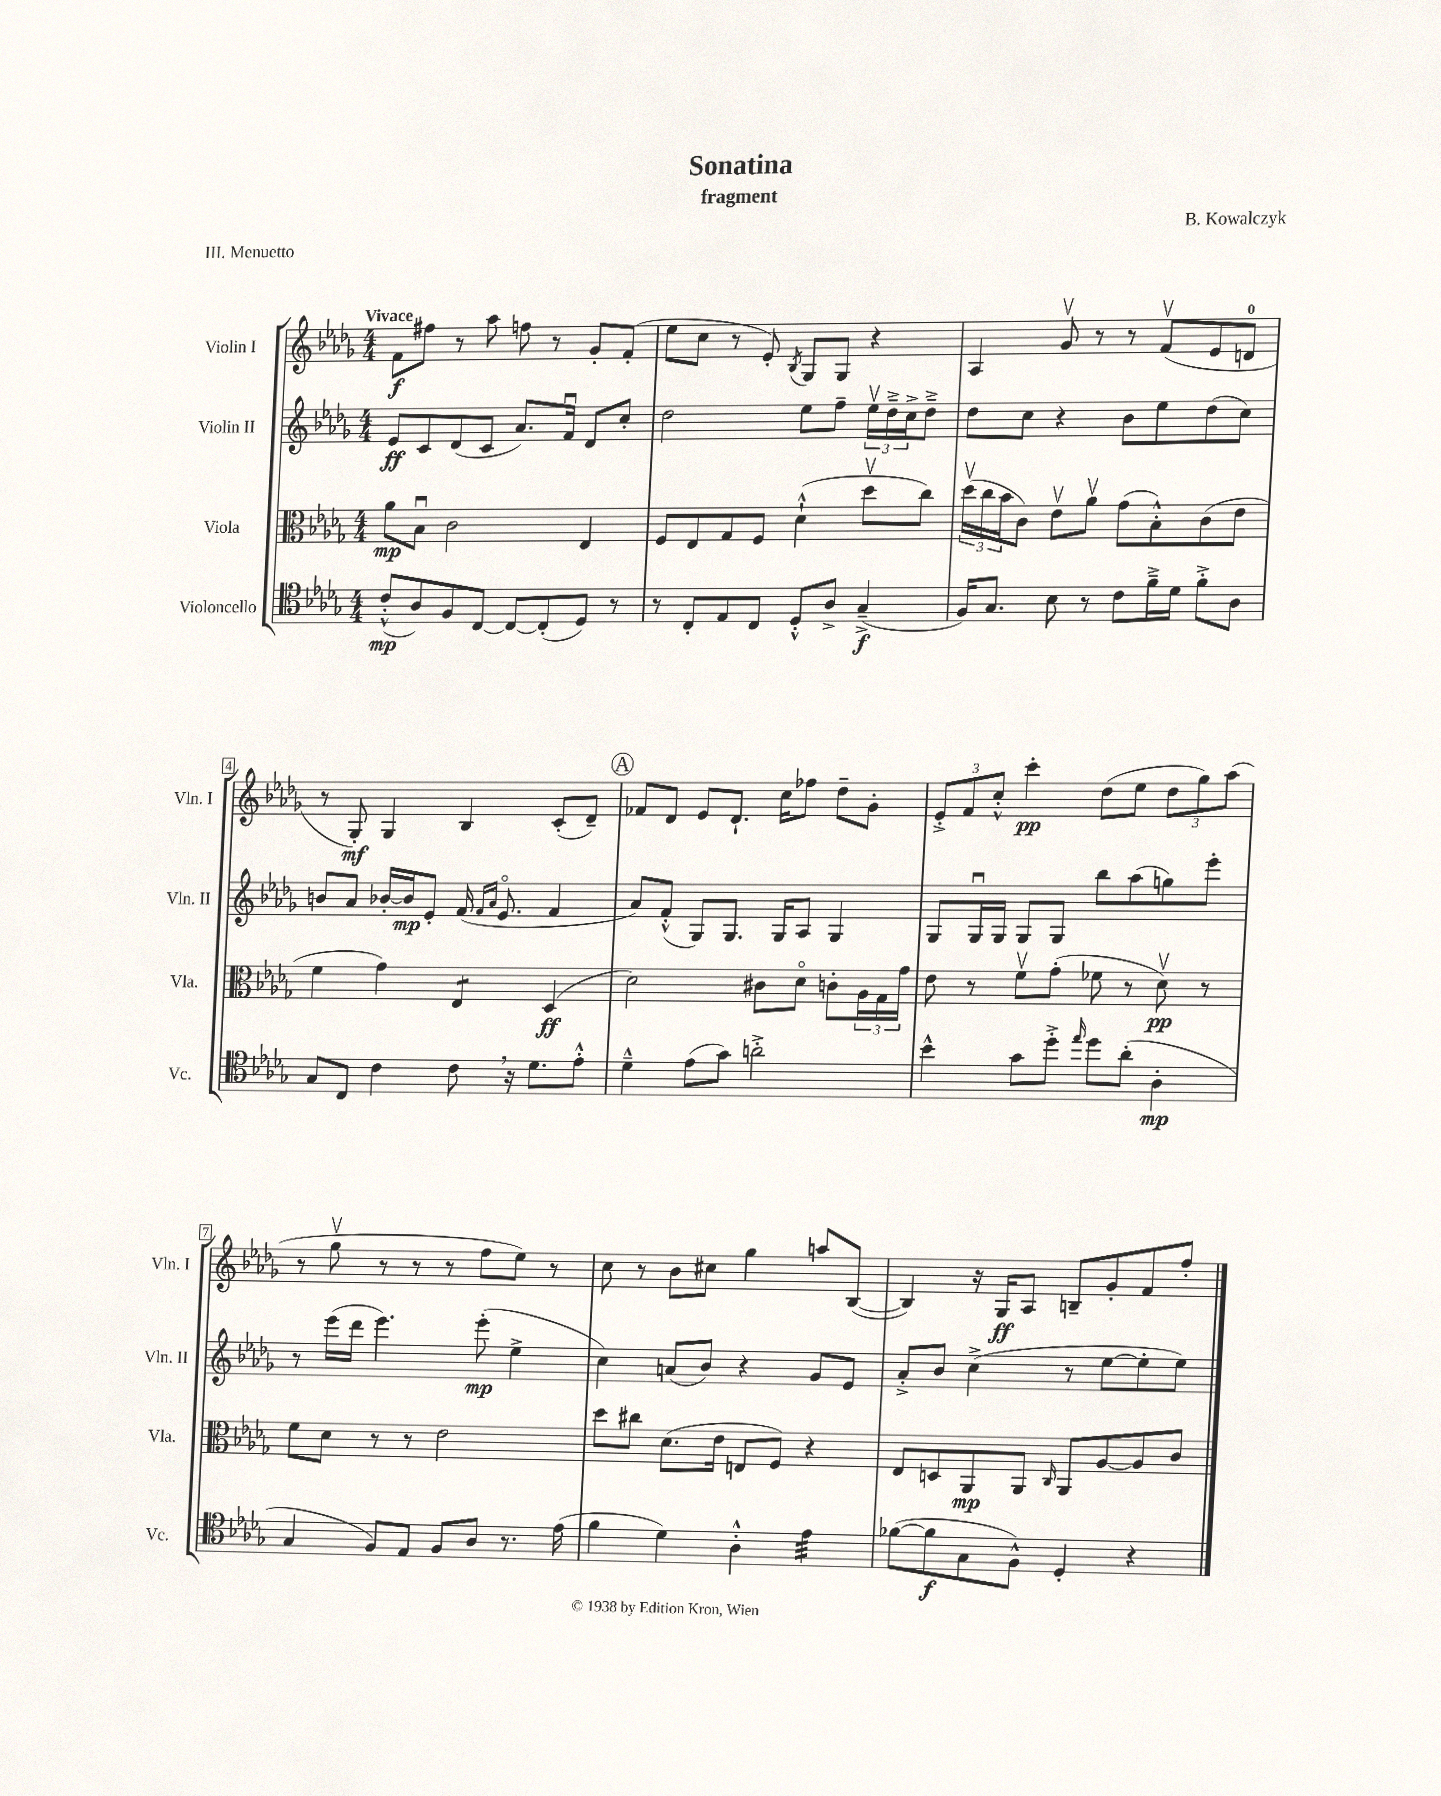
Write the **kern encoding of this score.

**kern	**kern	**kern	**kern
*staff4	*staff3	*staff2	*staff1
*clefC4	*clefC3	*clefG2	*clefG2
*k[b-e-a-d-g-]	*k[b-e-a-d-g-]	*k[b-e-a-d-g-]	*k[b-e-a-d-g-]
*M4/4	*M4/4	*M4/4	*M4/4
(8c'^^/L	8a-\L	8e-/L	8f\L
8A-/)	8B-u\J	8c/	8ff#\J
8F/	2c\	(8d-/	8r
[8C/J	.	8c/J	8aa-\
8C/_L	.	8.a-/L)	8ff\
(8C'/]	.	.	8r
.	.	16fu/Jk	.
8D-/J)	4E-/	8d-/L	8g-'/L
8r	.	8cc'/J	(8f'/J
=	=	=	=
8r	8F/L	2dd-\	8ee-\L
8C'/L	8E-/	.	8cc\J
8E-/	8G-/	.	8r
8C/J	8F/J	.	8e-'/)
.	.	.	8qB-/
8D-'^^/L	(4d-`^^\	8ee-\L	8G-/L
8A-^/J	.	8ff~\J	8G-/J
(4G-~^/	8dd-v\L	24ee-v\LL	4r
.	.	24dd-~^\	.
.	.	24cc^\J	.
.	8cc\J)	8dd-~^\J	.
=	=	=	=
16F/LK)	(24dd-v\LL	8dd-\L	4A-/
.	24cc\	.	.
8.G-/J	.	.	.
.	24b-\J	.	.
.	8c\J)	8cc\J	.
8B-\	8e-v\L	4r	8g-v/
8r	8a-v\J	.	8r
8c\L	(8g-\L	8b-\L	8r
16f~^\L	8B-'^^\)	8ee-\	(8fv/L
16d-\JJ	.	.	.
8f'^\L	(8c\	(8dd-\	8e-/
8A-\J	8e-\J	8cc\J)	8d/J
=	=	=	=
8G-/L	4f\	8b/L	8r
8C/J	.	8a-/J	8G-'/)
4c\	4g-\)	[16b-'/LL	4G-/
.	.	16b-/]J	.
.	.	8e-'/J	.
8c\	4E-/	(16f/	4B-/
.	.	16qqf/LL	.
.	.	16qqa-/JJ	.
.	.	8.e-o/	.
16r	.	.	.
8.d-\L	.	.	.
.	(4D-/	4f/	(8c'/L
8e-'^^\J	.	.	8d-~/J)
=	=	=	=
4d-~^^\	2d-\)	8a-/L)	8f-/L
.	.	(8f'^^/J	8d-/J
(8e-\L	.	8G-/L)	8e-/L
8g-\J)	.	8.G-/J	8.d-`/J
2a'^\	8c#\L	.	.
.	.	16G-/LK	16cc\LK
.	8d-o\J	8A-/J	8ff-\J
.	8c'\L	4G-/	8dd-~\L
.	24A-\L	.	8g-'\J
.	24G-\	.	.
.	24g-\JJ	.	.
=	=	=	=
4b-^^\	8e-\	8G-/L	12e-'^/L
.	.	.	12f/
.	8r	16G-u/L	.
.	.	.	12cc'^^/J
.	.	16G-/JJ	.
8g-\L	8fv\L	8G-/L	4ccc'\
8dd-'^\J	(8g-'\J	8G-/J	.
16qqee-/	.	.	.
8dd-\L	8f-\	8bb-\L	(8dd-\L
(8a-'\J	8r	(8aa-\	8ee-\J
4A-'\	8d-v\)	8gg\)	12dd-\L
.	.	.	12gg-\)
.	8r	8eee-'\J	.
.	.	.	(12aa-\J
=	=	=	=
4G-/	8f\L	8r	8r
.	8d-\J	(16eee-\LL	8gg-v\
.	.	16ddd-\JJ	.
8F/L)	8r	4.eee-\)	8r
8E-/J	8r	.	8r
8F/L	2e-\	.	8r
8A-/J	.	(8eee-'\	8ff\L
8.r	.	4ee-^\	8ee-\J)
.	.	.	8r
(16e-\	.	.	.
=	=	=	=
4f\	8dd-\L	4cc\)	8cc\
.	8cc#\J	.	8r
4d-\)	(8.d-\L	(8a/L	8b-\L
.	.	8b-/J)	8cc#\J
.	16e-\Jk	.	.
4A-'^^\	8E/L	4r	4gg-\
.	8F/J)	.	.
4e-\	4r	8g-/L	8aa/L
.	.	8e-/J	([8B-/J
=	=	=	=
([8f-\L	8E-/L	8a-'^/L	4B-/])
8f-\]	8D/	8b-/J	.
8G-\	8AA-/	(4cc^\	16r
.	.	.	16G-/LK
8F^^\J)	8AA-/J	.	8A-/J
.	16qqC/	.	.
4D-'/	8AA-/L	8r	8B~/L
.	[8A-/	[8ee-\L	8g-'/
4r	8A-/]	8ee-'\]	8f/
.	8c/J	8ee-\J)	8ff'/J
==	==	==	==
*-	*-	*-	*-
